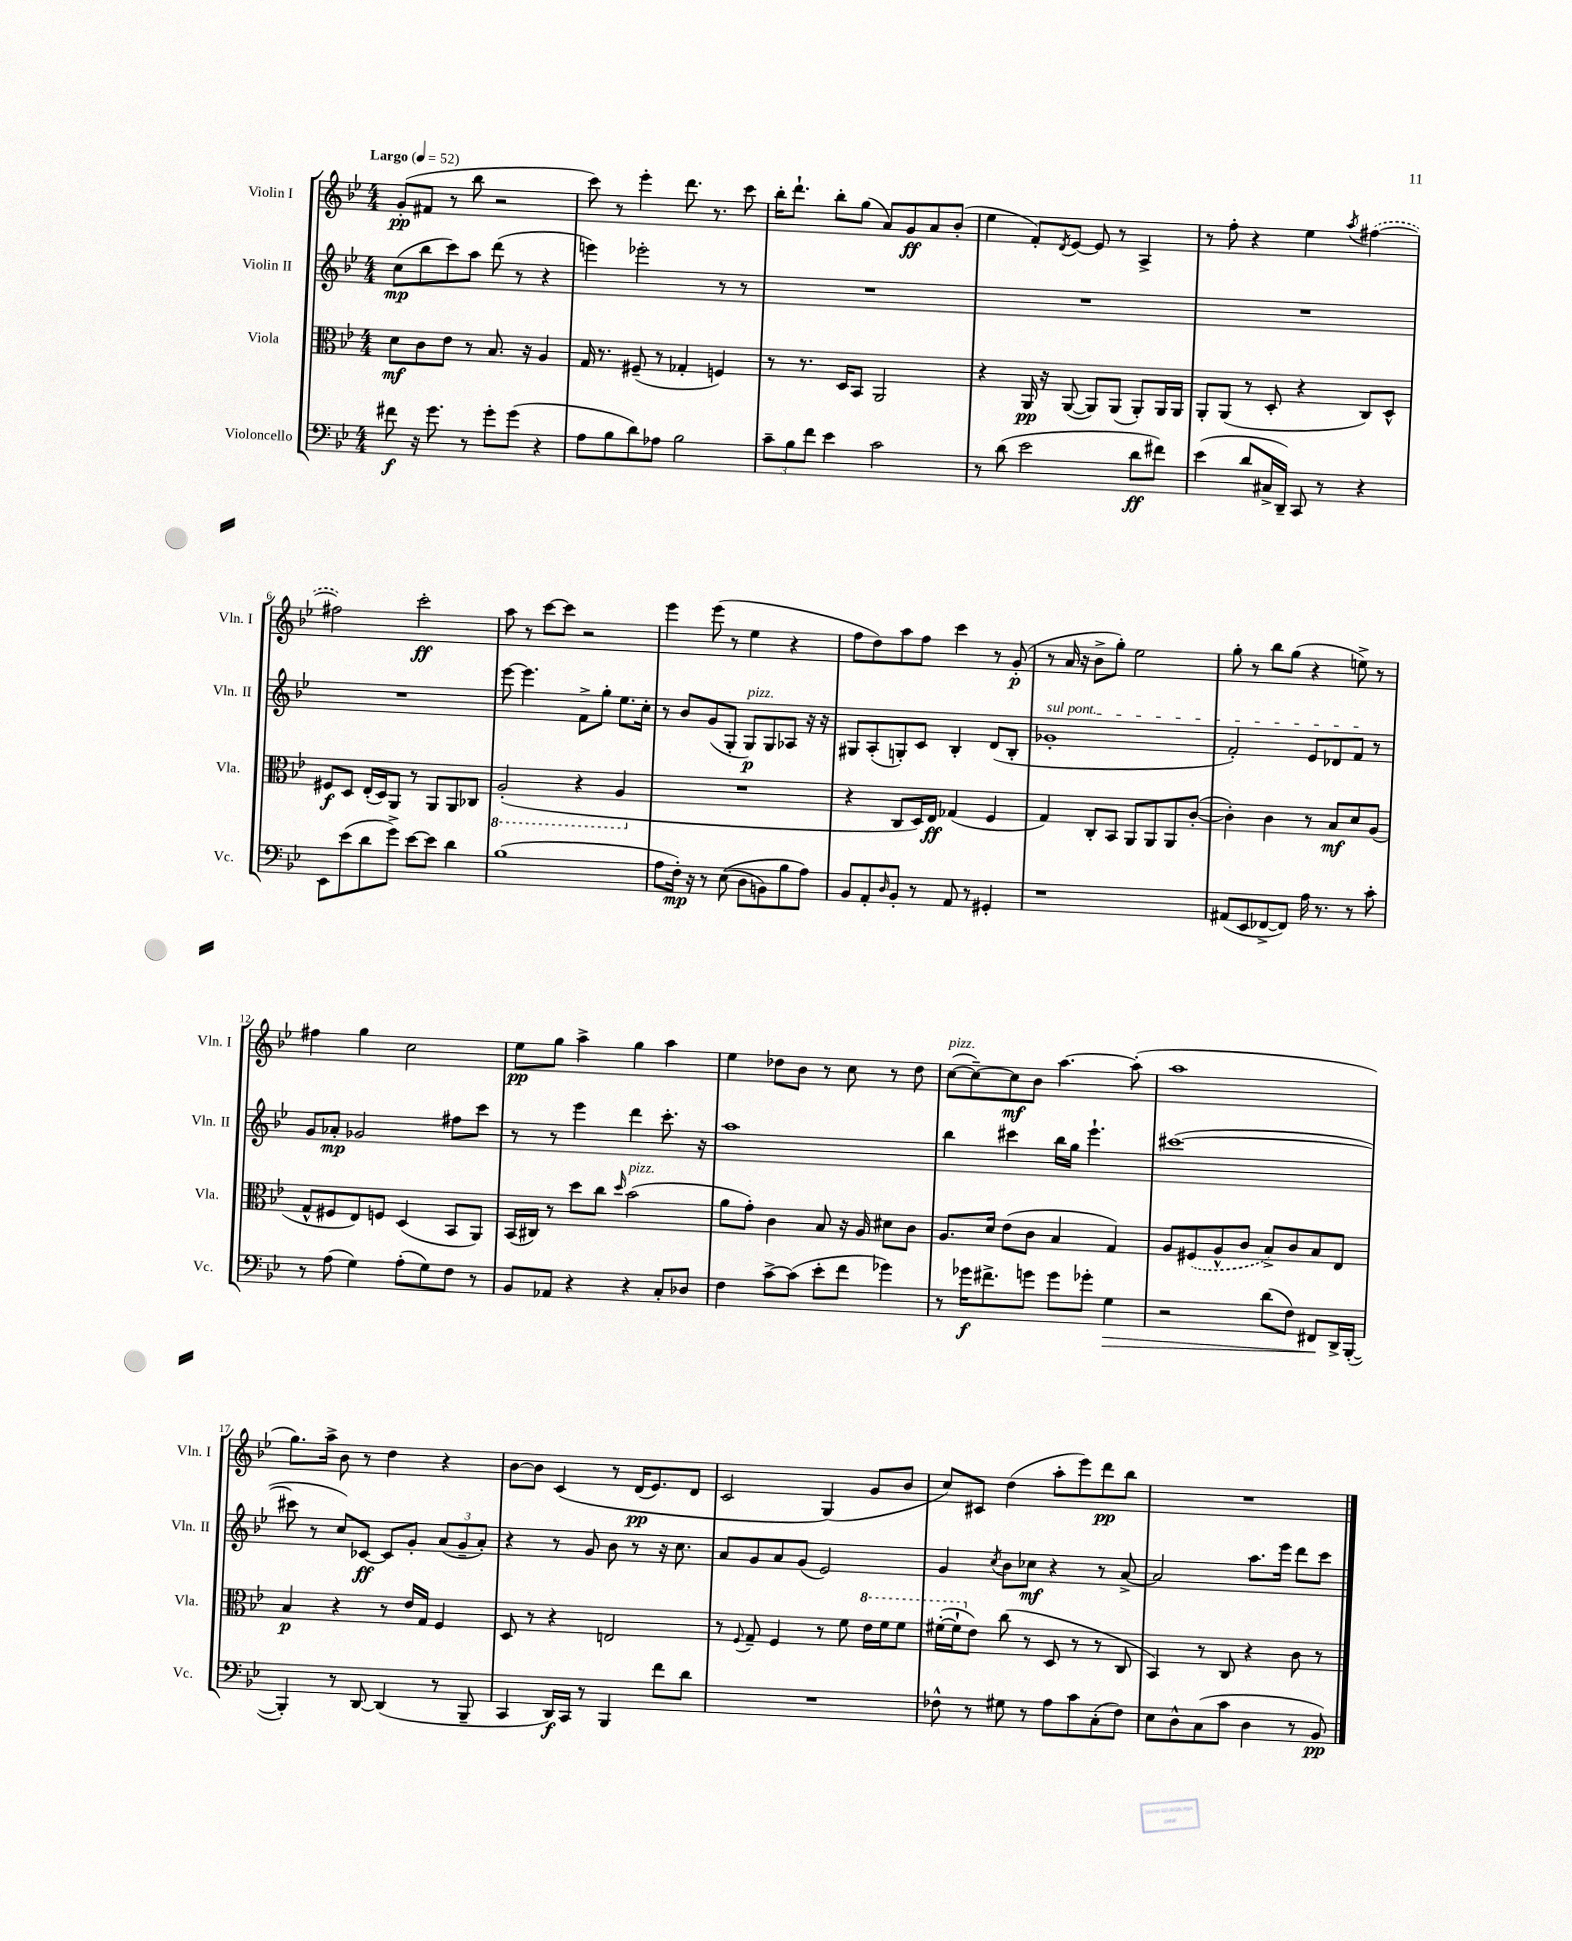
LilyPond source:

<<
\new StaffGroup <<
\new Staff = "s0" \with { instrumentName = "Violin I" shortInstrumentName = "Vln. I" } {
    \clef treble \key bes \major \numericTimeSignature \time 4/4 \tempo "Largo" 4 = 52
    g'8-.\pp( fis'8 r8 bes''8 r2 |
    c'''8) r8 ees'''4-. d'''8. r8. c'''8 |
    bes''16-. d'''8.-! bes''8-. g''8( a'8) g'8\ff a'8 bes'8-.( |
    ees''4 f'8-.) \acciaccatura { d'8 } ees'8~ ees'8 r8 a4-> |
    r8 f''8-. r4 ees''4 \acciaccatura { a''8 } \once \slurDashed fis''4~( |
    fis''2) c'''2-.\ff |
    a''8 r8 c'''8~ c'''8 r2 |
    ees'''4 ees'''8( r8 ees''4 r4 |
    f''8 d''8) a''8 f''8 c'''4 r8 g'8-.\p( |
    r8 a'16 r16 bes'8-> g''8-.) ees''2 |
    g''8-. r8 bes''8 g''8( r4 e''8->) r8 |
    fis''4 g''4 c''2 |
    ees''8\pp g''8 a''4-> g''4 a''4 |
    ees''4 des''8 bes'8 r8 c''8 r8 des''8 |
    c''8~^\markup { \italic "pizz." }( c''8~--) c''8\mf bes'8 a''4.~ a''8-.( |
    a''1 |
    g''8.) a''16-> bes'8 r8 d''4 r4 |
    bes'8~ bes'8 c'4\( r8 d'16\pp( ees'8.) d'8 |
    c'2 g4(\) g'8 bes'8 |
    c''8) cis'8 d''4( a''8-. ees'''8) d'''8\pp bes''8 |
    R1 \bar "|." |
}
\new Staff = "s1" \with { instrumentName = "Violin II" shortInstrumentName = "Vln. II" } {
    \clef treble \key bes \major \numericTimeSignature \time 4/4
    c''8\mp( bes''8 c'''8) a''8 d'''8( r8 r4 |
    e'''4) ees'''2-. r8 r8 |
    R1 |
    R1 |
    R1 |
    R1 |
    ees'''8~ ees'''4. f'8-> g''8-. ees''8. c''16-. |
    r8 bes'8 g'8( g8-. g8\p^\markup { \italic "pizz." }) g8 aes8 r16 r16 |
    gis8 a8-.( g8-.) c'8 bes4-. d'8( bes8-. |
    \once \override TextSpanner.bound-details.left.text = \markup { \italic "sul pont." } ges'1-.\startTextSpan |
    f'2-.) ees'8 des'8 f'8\stopTextSpan r8 |
    g'8 aes'8-.\mp ges'2 fis''8 c'''8 |
    r8 r8 ees'''4 d'''4 c'''8.-. r16 |
    a''1 |
    bes''4 cis'''4 bes''16 g''16 ees'''4.-! |
    cis'''1~( |
    cis'''8 r8 c''8) ces'8~\ff ces'8 g'8-. \tuplet 3/2 { a'8( g'8-- a'8-.) } |
    r4 r8 g'8 bes'8 r8 r16 c''8. |
    a'8 g'8 a'8 g'8( ees'2) |
    g'4 \acciaccatura { c''8 } bes'8 ces''8\mf r4 r8 a'8~-> |
    a'2 a''8. ees'''16 d'''8 c'''8 \bar "|." |
}
\new Staff = "s2" \with { instrumentName = "Viola" shortInstrumentName = "Vla." } {
    \clef alto \key bes \major \numericTimeSignature \time 4/4
    d'8\mf c'8 ees'8 r8 bes8. r16 a4 |
    g16 r8. fis8--( r8 ges4-. f4) |
    r8 r8. d16 bes,8 a,2 |
    r4 a,16\pp r16 a,8~( a,8) a,8( a,8-.) a,16 a,16 |
    a,8-. a,8( r8 d8-. r4 c8) d8-^ |
    fis8\f d8 ees16-.( d16) a,8 r8 a,8 a,8 ces8 |
    \ottava #-1 a,2-.( r4 a,4 \ottava #0 |
    R1 |
    r4 c8 d16) ees16\ff ges4( f4 |
    g4) c8-. bes,8 a,8 a,8 a,8 c'8~-.( |
    c'4-.) c'4 r8 bes8\mf d'8 a8( |
    g8-^ fis8 ees8) f8 d4( bes,8 a,8) |
    bes,16( cis16) r8 d''8 c''8 \grace { d''16 } bes'2^\markup { \italic "pizz." }( |
    a'8 g'8-.) c'4 bes8 r16 a16 dis'8 c'8 |
    a8. d'16 ees'8( c'8 bes4 g4) |
    a8 \once \slurDashed fis8( a8-^ c'8 bes8->) c'8 bes8 ees8 |
    bes4\p r4 r8 ees'16 g16 f4 |
    d8 r8 r4 e2 |
    r8 \appoggiatura { f8 } g8-- f4 r8 f'8 \ottava #1 ees''16 f''16 f''8 |
    fis''16~-.( fis''16-! \ottava #0 ees'8) c''8( r8 d8 r8 r8 c8 |
    bes,4) r8 c8 r4 c'8 r8 \bar "|." |
}
\new Staff = "s3" \with { instrumentName = "Violoncello" shortInstrumentName = "Vc." } {
    \clef bass \key bes \major \numericTimeSignature \time 4/4
    fis'8\f r16 g'8. r8 g'8-. g'8( r4 |
    a8 bes8 d'8) aes8 bes2 |
    \tuplet 3/2 { c'8-- bes8 f'8 } ees'4 c'2 |
    r8 d'8( ees'2 d'8\ff fis'8) |
    ees'4( d'8 cis16-> d,16--) c,8 r8 r4 |
    ees,8 ees'8( d'8 g'8->) ees'8~ ees'8 d'4 |
    bes1( |
    a8 f16-.\mp) r16 r8 ees8(\( d8 b,8) bes8 a8\) |
    bes,8 a,8-. \grace { d16 } bes,8-. r8 a,8 r8 gis,4-. |
    r1 |
    ais,8( ees,8 fes,8~-> fes,8) a16 r8. r8 c'8-. |
    r8 a8( g4) a8-.( g8) f8 r8 |
    bes,8 aes,8 r4 r4 c8-. des8 |
    f4 c'8~-> c'8( ees'8-. f'8 ges'4) |
    r8 ges'16\f fis'8.-> g'8 g'8 ges'8-. g4\> |
    r2 d'8( f8) fis,8\! d,16-> bes,,16~-.( |
    bes,,4-.) r8 d,8~ d,4( r8 bes,,8-- |
    c,4 d,16\f) c,16 r8 bes,,4 f'8 d'8 |
    R1 |
    fes8-^ r8 gis8 r8 a8 c'8 c8-.( fes8) |
    ees8 d8-^ c8( c'8 d4 r8 bes,8\pp) \bar "|." |
}
>>
>>
